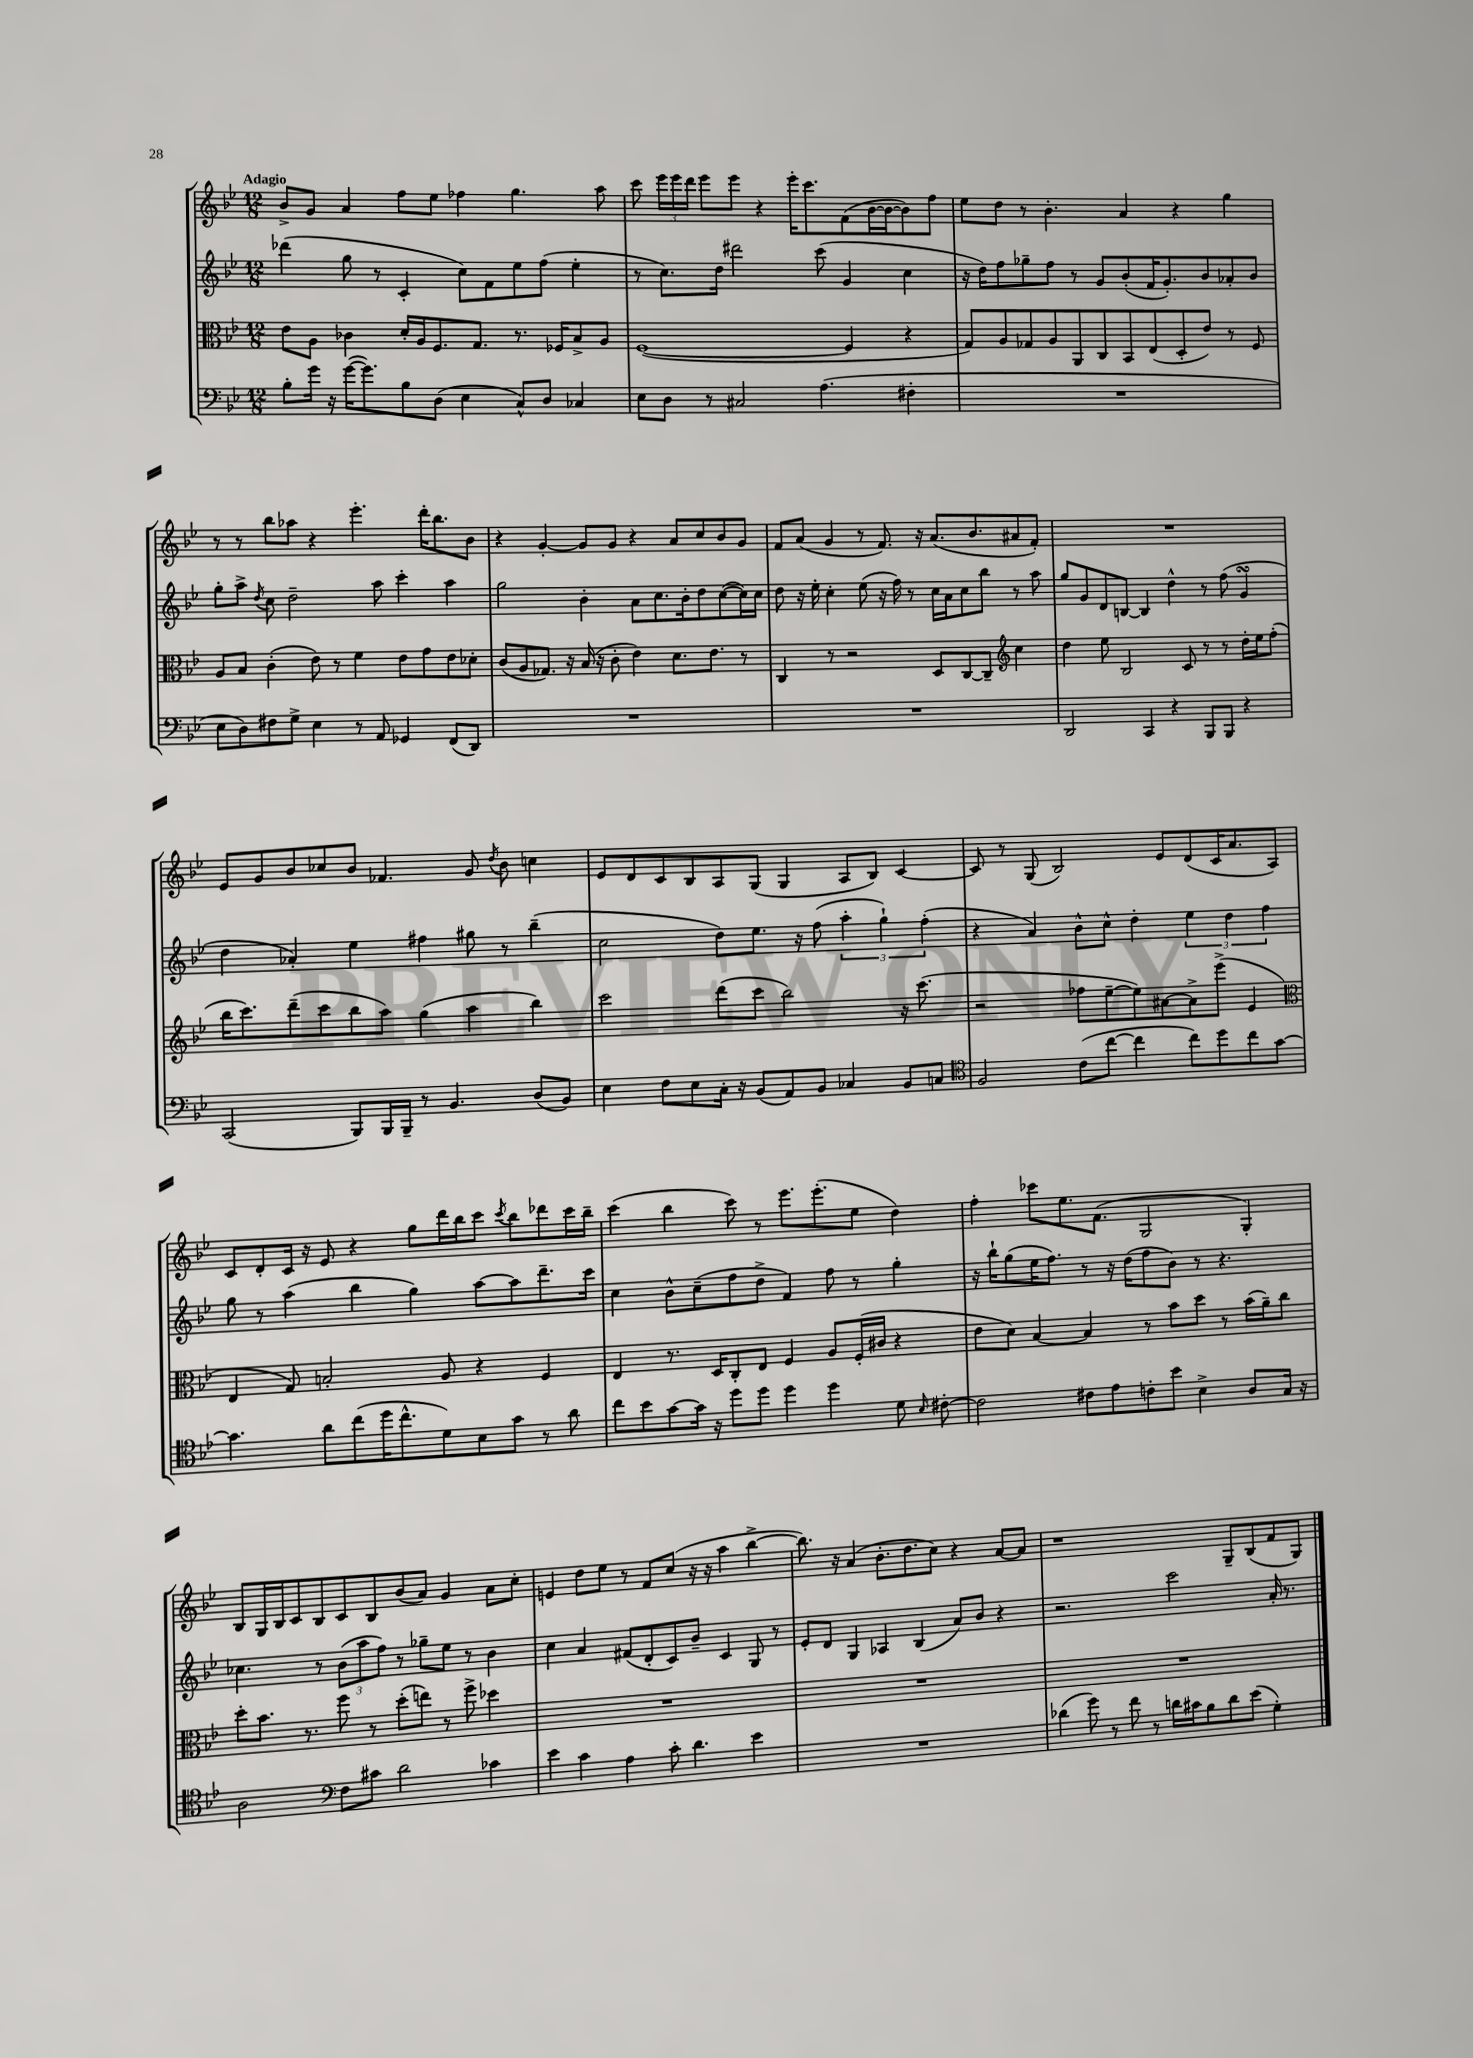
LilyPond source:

<<
\new StaffGroup <<
\new Staff = "s0" {
    \clef treble \key bes \major \numericTimeSignature \time 12/8 \tempo "Adagio"
    \autoBeamOff bes'8[-> g'8] a'4 f''8[ ees''8] fes''4 g''4. a''8 |
    c'''8 \tuplet 3/2 { ees'''16[ ees'''16 d'''16] } ees'''8[ ees'''8] r4 ees'''16[-. c'''8. f'8( bes'16~ bes'16~ bes'8) f''8] |
    ees''8[ d''8] r8 bes'4.-. a'4 r4 g''4 |
    r8 r8 bes''8[ aes''8] r4 ees'''4.-. d'''16[-. bes''8. bes'8] |
    r4 g'4~-. g'8[ g'8] r4 a'8[ c''8 bes'8 g'8] |
    f'8[ a'8]( g'4 r8 f'8.) r16 a'8.[( bes'8. ais'8 f'8]-.) |
    R1. |
    ees'8[ g'8 bes'8 ces''8 bes'8] fes'4. g'8 \acciaccatura { d''8 } bes'8 c''4 |
    ees'8[ d'8 c'8 bes8 a8 g8]( g4 a8[ bes8]) c'4~ |
    c'8 r8 g8( bes2) ees'8[ d'8( c'16 a'8. a8]) |
    c'8[ d'8-. c'16] r16 ees'8 r4 g''8[ d'''16 bes''16 c'''8] \acciaccatura { c'''8 } bes''8[ des'''8 c'''16 bes''16]-- |
    c'''4( bes''4 c'''8) r8 ees'''8.[ ees'''8.-.( ees''8] d''4) |
    f''4-. ces'''8[ ees''8. f'8.]( g2 g4-.) |
    bes8[ g16 bes16 c'8 bes8 c'8 bes8 bes'8( a'8]) g'4 a'8[ c''8]-. |
    e'4 d''8[ ees''8] r8 f'8[ c''8]( r16 r16 a''4 bes''4~-> |
    bes''8.) r16 a'4( bes'8.[-. d''8. c''8]) r4 a'8[~ a'8] |
    r1 g8[-- bes8( f'8 g8]) \bar "|." |
}
\new Staff = "s1" {
    \clef treble \key bes \major \numericTimeSignature \time 12/8
    \autoBeamOff des'''4( g''8 r8 c'4-. c''8[) f'8 ees''8 f''8]( ees''4-. |
    r8 c''8.[) d''16] dis'''2 c'''8( g'4 c''4 |
    r16 d''16[) f''8 ges''8-- f''8] r8 g'8[ bes'8-.( f'16 g'8.-.) bes'8 aes'8-. bes'8] |
    g''8[-. a''8]-> \acciaccatura { d''8 } c''8 d''2-- a''8 c'''4-. a''4 |
    g''2 bes'4-. a'8[ c''8. bes'16-. d''8 c''8~( c''16) c''16] |
    d''8 r16 ees''16-. c''4-. ees''8( r16 f''16) r8 c''16[ a'16 c''8 bes''8] r8 a''8 |
    g''8[ g'8 d'8 b8]~ b4 d''4-^ r8 f''8( g'4\turn |
    d''4 aes'4-.) ees''4 fis''4 gis''8 r8 bes''4--( |
    c''2 d''8[) ees''8.] r16 f''8( \tuplet 3/2 { a''4-. g''4-!) f''4-.( } |
    r4 a'4) bes'8[-^ c''8]-^ d''4-. \tuplet 3/2 { ees''4 d''4 f''4 } |
    g''8 r8 a''4( bes''4 g''4) a''8[~ a''8 d'''8.-- c'''16] |
    c''4 bes'8[-^ c''8--( f''8 d''8]-> f'4) f''8 r8 g''4-. |
    r16 bes''16[-! g''8( ees''16 f''8.]) r8 r16 d''16[( f''8 bes'8]) r8 r4. |
    ces''4. r8 \tuplet 3/2 { bes'8[( a''8 f''8]) } r8 ges''8[-- ees''8] r8 bes'4 |
    c''4 a'4 fis'8[( d'8-. c'8) bes'8]-- c'4 g8 r8 |
    ees'8[-. d'8] g4 aes4 bes4( a'8[) bes'8] r4 |
    r2. c'''2 a'16-. r8. \bar "|." |
}
\new Staff = "s2" {
    \clef alto \key bes \major \numericTimeSignature \time 12/8
    \autoBeamOff ees'8[ a8] ces'4 d'16[-. a16 f8. g8.] r8. fes16[ bes8-> a8] |
    f1~( f4 r4 |
    g8[) a8 ges8 a8 a,8 c8 bes,8 ees8( d8-. ees'8]) r8 f8 |
    a8[ bes8] c'4-.( ees'8) r8 f'4 ees'8[ g'8 ees'8 des'8]-. |
    c'8[( a8 ges8.]) r16 bes16( r16 c'8-. ees'4) d'8.[ ees'8.] r8 |
    c4 r8 r2 d8[ c8~ c8]-- \clef treble c''4 |
    d''4 ees''8 bes2 c'8 r8 r8 d''16[-. ees''16 f''8]-.( |
    bes''16[ c'''8.) d'''8--( c'''8 bes''8 a''8]) g''4( a''4 bes''4) |
    c'''2 d'''8[( c'''8] bes''2) r16 c'''8.( |
    r2 fes''8[ ees''8~-- ees''8) ais'8~ ais'8-> ees'''8]->( ees'4 |
    \clef alto ees4 g8) b2-. a8 r4 f4 |
    ees4 r8. d16[ c8-. ees8] f4 a8[ f16-.( cis'16] r4 |
    ees'8[ d'8]) bes4~ bes4 r8 bes'8[ d''8] r8 bes'16[( a'16--) c''8] |
    d''8[-. bes'8.] r8. f''8 r8 d''8[-.( e''8]) r8 f''8-> des''4 |
    R1. |
    R1. |
    R1. \bar "|." |
}
\new Staff = "s3" {
    \clef bass \key bes \major \numericTimeSignature \time 12/8
    \autoBeamOff bes8[-. g'16] r16 g'16[~( g'8.) bes8 d8]( ees4 c8[-^) d8] ces4 |
    ees8[ d8] r8 cis2 a4.( fis4-. |
    R1. |
    ees8[ d8) fis8 g8]-> ees4 r8 a,8 ges,4 f,8[( d,8]) |
    R1. |
    R1. |
    d,2 c,4 r4 bes,,8[ bes,,8] r4 |
    c,2( bes,,8[) bes,,16 bes,,16]-- r8 bes,4. d8[( bes,8]) |
    ees4 f8[ ees8 c16]-. r16 bes,8[( a,8) bes,8] ces4 bes,8[ c8] |
    \clef tenor f2 c'8[( c''8]~ c''4 c''8[) d''8 c''8 g'8]~ |
    g'4. a'8[ c''8( d''16 c''8.-^ d'8) bes8 g'8] r8 a'8 |
    c''8[ bes'8 g'8~ g'16] r16 d''8[ d''8] d''4 d''4 d'8 \grace { bes16 } cis'8~-. |
    cis'2 cis'8[ ees'8 c'8-. bes'8] bes4-> a8[ g16] r16 |
    a2 \clef bass f8[ cis'8] d'2 ces'4 |
    ees'4 c'4 a4 c'8-. d'4. ees'4 |
    R1. |
    des'4( g'8) r8 f'8 r8 d'16[ cis'16 bes8 d'8 ees'8]( g4-.) \bar "|." |
}
>>
>>
\layout { \context { \Score \remove "Bar_number_engraver" } }
